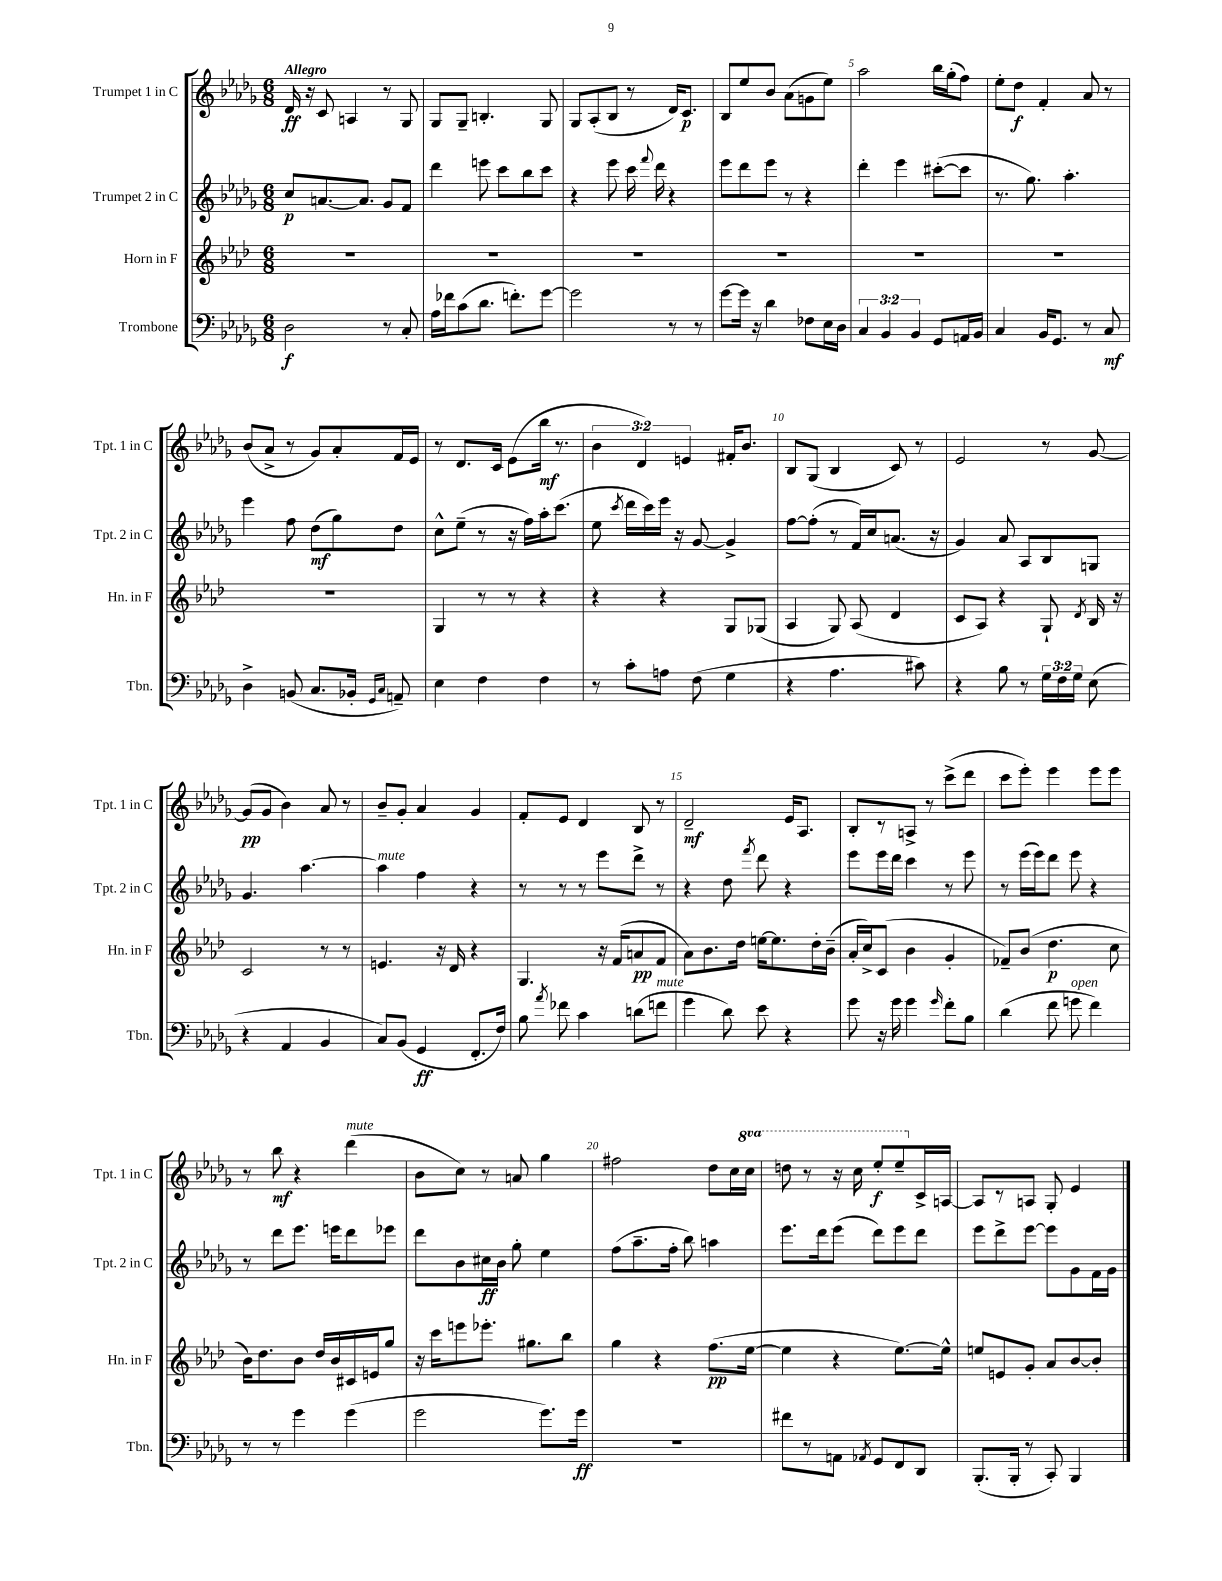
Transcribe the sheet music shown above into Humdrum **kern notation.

**kern	**kern	**kern	**kern
*staff4	*staff3	*staff2	*staff1
*clefF4	*clefG2	*clefG2	*clefG2
*k[b-e-a-d-g-]	*k[b-e-a-d-]	*k[b-e-a-d-g-]	*k[b-e-a-d-g-]
*M6/8	*M6/8	*M6/8	*M6/8
2D-	2.r	8cc	16d-
.	.	.	16r
.	.	[8.a	8c
.	.	.	4A
.	.	8.a]	.
8r	.	8g-	8r
8C'	.	8f	8G-
=	=	=	=
16A-	2.r	4ddd-	8G-
16f-	.	.	.
(8c	.	.	8G-~
8.d-	.	8eee	4.B'
.	.	8ccc	.
8.f')	.	.	.
.	.	8bb-	.
[8g-	.	8ccc	8G-
=	=	=	=
2g-]	2.r	4r	8G-
.	.	.	(8A-'
.	.	8eee-	8B-
.	.	16ccc	8r
.	.	8qqfff	.
.	.	16ddd-	.
8r	.	4r	16d-)
.	.	.	8.c
8r	.	.	.
=	=	=	=
[8g-	2.r	8eee-	8B-
16g-]	.	8ddd-	8ee-
16r	.	.	.
4d-	.	8eee-	8b-
.	.	8r	(8a-
8F-	.	4r	8g
16E-	.	.	8ee-)
16D-	.	.	.
=	=	=	=
6C	2.r	4ddd-'	2aa-
6BB-	.	.	.
.	.	4eee-	.
6BB-	.	.	.
8GG-	.	([8ccc#'	16bb-
.	.	.	(16gg-'
16AA	.	8ccc#]	8ff)
16BB-	.	.	.
=	=	=	=
4C	2.r	8.r	8ee-'
.	.	.	8dd-
.	.	8.gg-)	.
16BB-	.	.	4f'
8.GG-	.	.	.
.	.	4.aa-'	.
8r	.	.	8a-
8C	.	.	8r
=	=	=	=
4D-^	2.r	4eee-	(8b-
.	.	.	8a-^
(8BB	.	8ff	8r
8.C	.	(8dd-	8g-)
.	.	8gg-)	8a-'
16BB-'	.	.	.
16qqGG-	.	.	.
16qqC	.	.	.
8AA~)	.	8dd-	16f
.	.	.	16e-
=	=	=	=
4E-	4G	8cc^^	8r
.	.	(8ee-~	8.d-
4F	8r	8r	.
.	.	.	16c
.	8r	16r	(8e-
.	.	16ff)	.
4F	4r	16aa-'	16bb-
.	.	(8.ccc	8.r
=	=	=	=
8r	4r	8ee-	6b-
.	.	8qccc	.
8c'	.	16ddd-	.
.	.	.	6d-)
.	.	16ccc)	.
8A	4r	16eee-	.
.	.	16r	.
.	.	.	6e
(8F	.	[8g-	.
4G-	8G	4g-^]	16f#'
.	.	.	8.b-
.	(8G-	.	.
=	=	=	=
4r	4A-	[8ff	8B-
.	.	(8ff']	(8G-
4.A-	8G)	8r	4B-
.	(8A-	16f)	.
.	.	16cc	.
.	4d-	(8.a	8c)
8c#)	.	.	8r
.	.	16r	.
=	=	=	=
4r	8c	4g-)	2e-
.	8A-)	.	.
8B-	4r	8a-	.
8r	.	8A-	.
24G-	8G`	8B-	8r
24F	.	.	.
24G-	.	.	.
.	8qd-	.	.
(8E-	16B-	8G	[8g-
.	16r	.	.
=	=	=	=
4r	2c	4.g-	(8g-]
.	.	.	8g-
4AA-	.	.	4b-)
.	.	[4.aa-	.
4BB-	8r	.	8a-
.	8r	.	8r
=	=	=	=
8C)	4.e	4aa-]	8b-~
(8BB-	.	.	8g-'
4GG-	.	4ff	4a-
.	16r	.	.
.	16d-	.	.
8.FF'	4r	4r	4g-
16F)	.	.	.
=	=	=	=
8B-	4.G	8r	8f'
8qa-	.	.	.
8f-	.	8r	8e-
4c	.	8r	4d-
.	16r	8eee-	.
.	(16f	.	.
(8d	8a	8ddd-^	8B-
8f	8f	8r	8r
=	=	=	=
4g-	8a-)	4r	2d-~
.	8.b-	.	.
8d-)	.	8dd-	.
.	16dd-	.	.
.	.	8qfff	.
8e-	[16ee	8ddd-	.
.	8.ee]	.	.
4r	.	4r	16e-
.	.	.	8.A-
.	16dd-'	.	.
.	(16b-~	.	.
=	=	=	=
8g-	16a-'	8eee-	8B-'
.	16cc^)	.	.
16r	(8c	16eee-	8r
16g-	.	16ddd-	.
4g-	4b-	4ccc	8A^
.	.	.	8r
16qqg-	.	.	.
8f'	4g'	8r	(8ccc^
8B-	.	8eee-	8ddd-
=	=	=	=
(4d-	8f-~)	8r	8ccc
.	(8b-	(16eee-	8eee-')
.	.	16eee-)	.
8f	4.dd-	8ddd-	4eee-
8g	.	8eee-	.
4f)	.	4r	8eee-
.	8cc	.	8eee-
=	=	=	=
8r	16b-)	8r	8r
.	8.dd-	.	.
8r	.	8ddd-	8bb-
4g-	8b-	8.eee-	4r
.	16dd-	.	.
.	16b-	16eee	.
(4g-	16c#	8ddd-	(4ddd-
.	16e	.	.
.	8gg	8eee-	.
=	=	=	=
2g-	16r	8ddd-	8b-
.	16ccc	.	.
.	8eee	8b-	8cc)
.	8.eee-'	16cc#	8r
.	.	16b-	.
.	.	8gg-'	8a
.	8.gg#	.	.
8.g-)	.	4ee-	4gg-
.	8bb-	.	.
16g-	.	.	.
=	=	=	=
2.r	4gg	(8ff	2ff#
.	.	8.aa-~	.
.	4r	.	.
.	.	16ff'	.
.	.	8bb-)	.
.	(8.ff	4aa	8dd-
.	.	.	16cc
.	[16ee-	.	16ccc
=	=	=	=
8f#	4ee-]	8.eee-	8ddd
8r	.	.	8r
.	.	16ddd-	.
8AA	4r	(8eee-	16r
.	.	.	16ccc
8qAA-	.	.	.
8GG-	.	8ddd-)	8eee-'
8FF	[8.ee-)	8eee-	8eee-~
8DD-	.	8ddd-	16c^
.	16ee-^^]	.	[16A
=	=	=	=
(8.BBB-'	8ee	8eee-	8A]
.	8e	8ddd-^	8r
16BBB-'	.	.	.
8r	8g'	[8eee-	8A
8CC')	8a-	8eee-]	8G-'
4BBB-	[8b-	8g-	4e-
.	8b-']	16f	.
.	.	16g-	.
==	==	==	==
*-	*-	*-	*-
